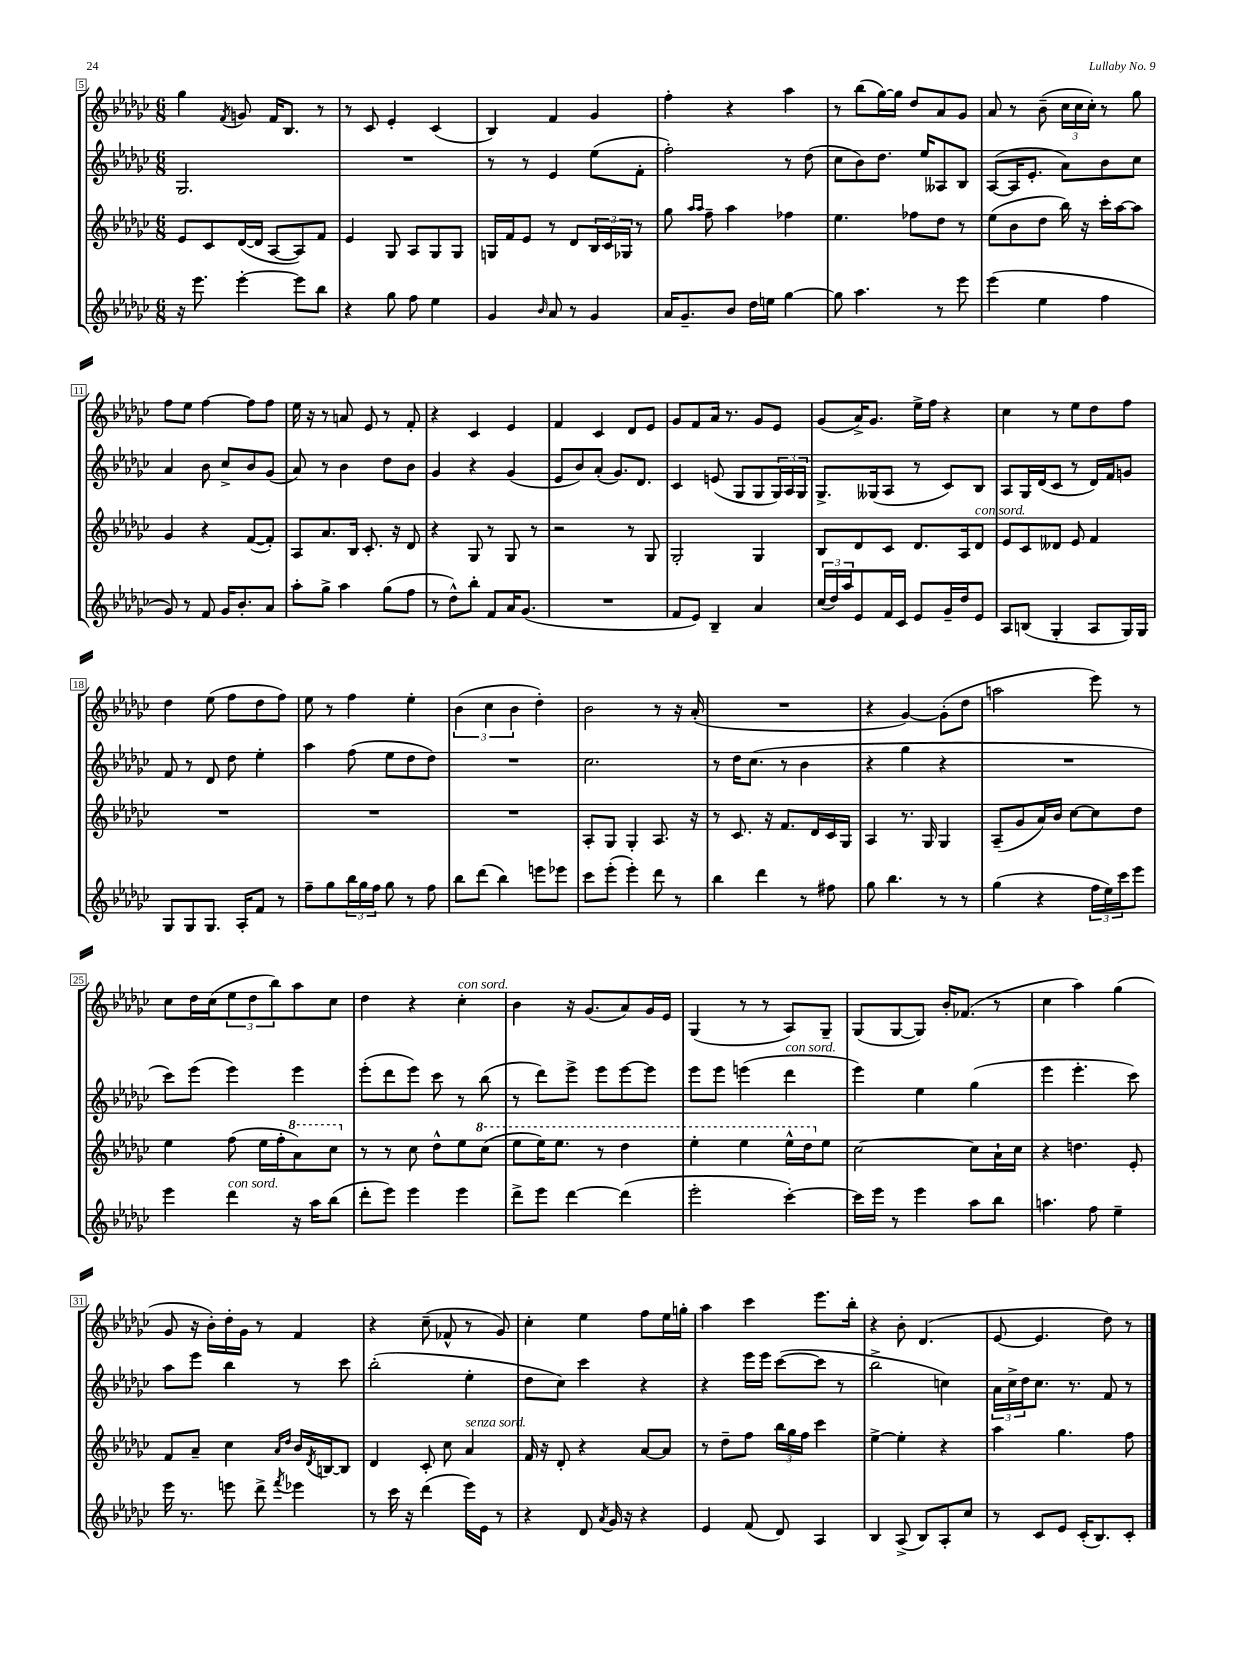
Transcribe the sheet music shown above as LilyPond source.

<<
\new StaffGroup <<
\new Staff = "s0" {
    \clef treble \key ges \major \numericTimeSignature \time 6/8
    ges''4 \acciaccatura { f'8 } g'8 f'16 bes8. r8 |
    r8 ces'8 ees'4-. ces'4( |
    bes4) f'4 ges'4 |
    f''4-. r4 aes''4 |
    r8 bes''8( ges''16~) ges''16 des''8 aes'8 ges'8 |
    aes'8 r8 bes'8--( \tuplet 3/2 { ces''16 ces''16 ces''16-.) } r8 ges''8 |
    f''8 ees''8 f''4~ f''8 f''8 |
    ees''16 r16 r8 a'8 ees'8 r8 f'8-. |
    r4 ces'4 ees'4 |
    f'4 ces'4 des'8 ees'8 |
    ges'8 f'8 aes'16 r8. ges'8 ees'8 |
    ges'8( aes'16->) ges'8. ees''16-> f''16 r4 |
    ces''4 r8 ees''8 des''8 f''8 |
    des''4 ees''8( f''8 des''8 f''8) |
    ees''8 r8 f''4 ees''4-. |
    \tuplet 3/2 { bes'4( ces''4 bes'4 } des''4-.) |
    bes'2 r8 r16 aes'16-.( |
    R2. |
    r4 ges'4~) ges'8-.( des''8 |
    a''2 ees'''8) r8 |
    ces''8 des''16 ces''16( \tuplet 3/2 { ees''8 des''8 bes''8) } aes''8 ces''8 |
    des''4 r4 ces''4-.^\markup { \italic "con sord." } |
    bes'4 r16 ges'8.( aes'8) ges'16 ees'16 |
    ges4( r8 r8 aes8) ges8-- |
    ges8( ges8~ ges8) bes'16-. fes'8.( r8 |
    ces''4 aes''4) ges''4( |
    ges'8 r16 bes'16-.) des''16-. ges'16 r8 f'4 |
    r4 ces''8--( fes'8-^ r8 ges'8) |
    ces''4-. ees''4 f''8 ees''16 g''16-. |
    aes''4 ces'''4 ees'''8. bes''16-. |
    r4 bes'8-. des'4.( |
    ees'8~ ees'4. des''8) r8 \bar "|." |
}
\new Staff = "s1" {
    \clef treble \key ges \major \numericTimeSignature \time 6/8
    ges2. |
    R2. |
    r8 r8 ees'4 ees''8( f'8-. |
    f''2-.) r8 des''8( |
    ces''8 bes'8) des''8. ees''16 aeses8 bes8 |
    aes8~( aes16 ees'8.-. aes'8) bes'8 ces''8 |
    aes'4 bes'8 ces''8-> bes'8 ges'8( |
    aes'8) r8 bes'4 des''8 bes'8 |
    ges'4 r4 ges'4( |
    ees'8 bes'8) aes'8-.( ges'8.) des'8. |
    ces'4 e'8( ges8 ges8 \tuplet 3/2 { ges16) aes16 ges16 } |
    ges8.-> geses16( aes8 r8 ces'8) bes8 |
    aes8 ges16 des'16( ces'8 r8 des'16) f'16 g'8 |
    f'8 r8 des'8 des''8 ees''4-. |
    aes''4 f''8( ees''8 des''8 des''8) |
    R2. |
    ces''2. |
    r8 des''16 ces''8.( r8 bes'4 |
    r4 ges''4 r4 |
    R2. |
    ces'''8) ees'''8( ees'''4) ees'''4 |
    ees'''8-.( des'''8 ees'''8) ces'''8 r8 bes''8( |
    r8 des'''8) ees'''8-> ees'''8 ees'''8~ ees'''8 |
    ees'''8 ees'''8 e'''4( des'''4^\markup { \italic "con sord." } |
    ees'''4) ees''4 ges''4( |
    ees'''4 ees'''4.-. ces'''8) |
    aes''8 ees'''8 bes''4 r8 ces'''8 |
    bes''2-.( ees''4-. |
    des''8 ces''8) ces'''4 r4 |
    r4 ees'''16 ees'''16 ces'''8~( ces'''8 r8 |
    bes''2-> c''4) |
    \tuplet 3/2 { aes'16 ces''16-> des''16 } ces''8. r8. f'8 r8 \bar "|." |
}
\new Staff = "s2" {
    \clef treble \key ges \major \numericTimeSignature \time 6/8
    ees'8 ces'8 des'16~( des'16 aes8~ aes8) f'8 |
    ees'4 ges8 aes8 ges8 ges8 |
    g16 f'16 ees'8 r8 des'8 \tuplet 3/2 { bes16 ces'16 ges16 } r8 |
    ges''8 \grace { aes''16 aes''16 } f''8-- aes''4 fes''4 |
    ees''4. fes''8 des''8 r8 |
    ees''8( bes'8 des''8 bes''16) r16 ces'''16-. aes''16~ aes''8 |
    ges'4 r4 f'8~( f'8-.) |
    aes8 aes'8. bes16 ces'8.-. r16 des'8 |
    r4 ges8 r8 ges8 r8 |
    r2 r8 ges8 |
    ges2-. ges4 |
    bes8 des'8 ces'8 des'8. aes16 des'8^\markup { \italic "con sord." } |
    ees'8 ces'8 deses'8 ees'8 f'4 |
    R2. |
    R2. |
    R2. |
    aes8-. ges8 ges4-. aes8. r16 |
    r8 ces'8. r16 f'8. des'16 ces'16 ges16 |
    aes4 r8. ges16 ges4 |
    aes8--( ges'8 aes'16) bes'16 ces''8~ ces''8 des''8 |
    ees''4 f''8( ees''16 f''16-. \ottava #1 aes''8) ces'''8 \ottava #0 |
    r8 r8 ces''8 des''8-^ ees''8 \ottava #1 ces'''8( |
    ees'''8 ees'''16) ees'''8. r8 des'''4 |
    ees'''4-. ees'''4 ees'''16-^ des'''16 \ottava #0 ees''8 |
    ces''2~ ces''8 aes'16-! ces''16 |
    r4 d''4. ees'8-. |
    f'8 aes'8-- ces''4 \grace { aes'16 des''16 } bes'16 \acciaccatura { des'8 } b16~ b8 |
    des'4 ces'8-. ces''8 aes'4^\markup { \italic "senza sord." } |
    f'16 r16 des'8-. r4 aes'8~ aes'8 |
    r8 des''8-- f''8 \tuplet 3/2 { bes''16 ges''16 f''16 } ces'''4 |
    ees''4~-> ees''4-. r4 |
    aes''4 ges''4. f''8 \bar "|." |
}
\new Staff = "s3" {
    \clef treble \key ges \major \numericTimeSignature \time 6/8
    r16 ees'''8. ees'''4~-. ees'''8 bes''8 |
    r4 ges''8 f''8 ees''4 |
    ges'4 \grace { bes'16 } aes'8 r8 ges'4 |
    aes'16 ges'8.-- bes'8 des''16 e''16 ges''4~ |
    ges''8 aes''4. r8 ees'''8 |
    ees'''4( ees''4 f''4 |
    ges'8) r8 f'8 ges'16 bes'8.-. aes'8 |
    aes''8-. ges''8-> aes''4 ges''8( f''8 |
    r8 des''8-^) bes''8-. f'8 aes'16 ges'8.( |
    R2. |
    f'8 ees'8) bes4-- aes'4 |
    \tuplet 3/2 { ces''16( des''16) aes''16 } ees'8 f'16 ces'16 ees'8 ges'16-- des''16 ees'8 |
    aes8 b8( ges4-. aes8 ges16) ges16 |
    ges8 ges8 ges8. aes16-. f'8 r8 |
    f''8-- ges''8 \tuplet 3/2 { bes''16 ges''16 f''16 } ges''8 r8 f''8 |
    bes''8 des'''8( bes''4) e'''8 ees'''8 |
    ces'''8 ees'''8-.( ees'''4-.) des'''8 r8 |
    bes''4 des'''4 r8 fis''8 |
    ges''8 bes''4. r8 r8 |
    ges''4( r4 \tuplet 3/2 { f''16 ees''16) ces'''16 } ees'''8 |
    ees'''4 des'''4^\markup { \italic "con sord." } r16 aes''16 bes''8( |
    des'''8-. ees'''8) ees'''4 ees'''4 |
    des'''8-> ees'''8 des'''4~ des'''4( |
    ees'''2-. ces'''4~-.) |
    ces'''16 ees'''16 r8 ees'''4 aes''8 bes''8 |
    a''4. f''8 ees''4-- |
    ees'''16 r8. e'''8 des'''8-> \acciaccatura { f'''8 } ees'''4 |
    r8 ces'''16 r16 des'''4( ees'''16) ees'16 r8 |
    r4 des'8 \acciaccatura { aes'8 } ges'16 r16 r4 |
    ees'4 f'8( des'8) aes4 |
    bes4 aes8->( bes8) aes8-. ces''8 |
    r8 ces'8 ees'8 ces'16-.( bes8.) ces'8-. \bar "|." |
}
>>
>>
\layout { \context { \Score currentBarNumber = #5 \override BarNumber.stencil = #(make-stencil-boxer 0.1 0.3 ly:text-interface::print) } }
